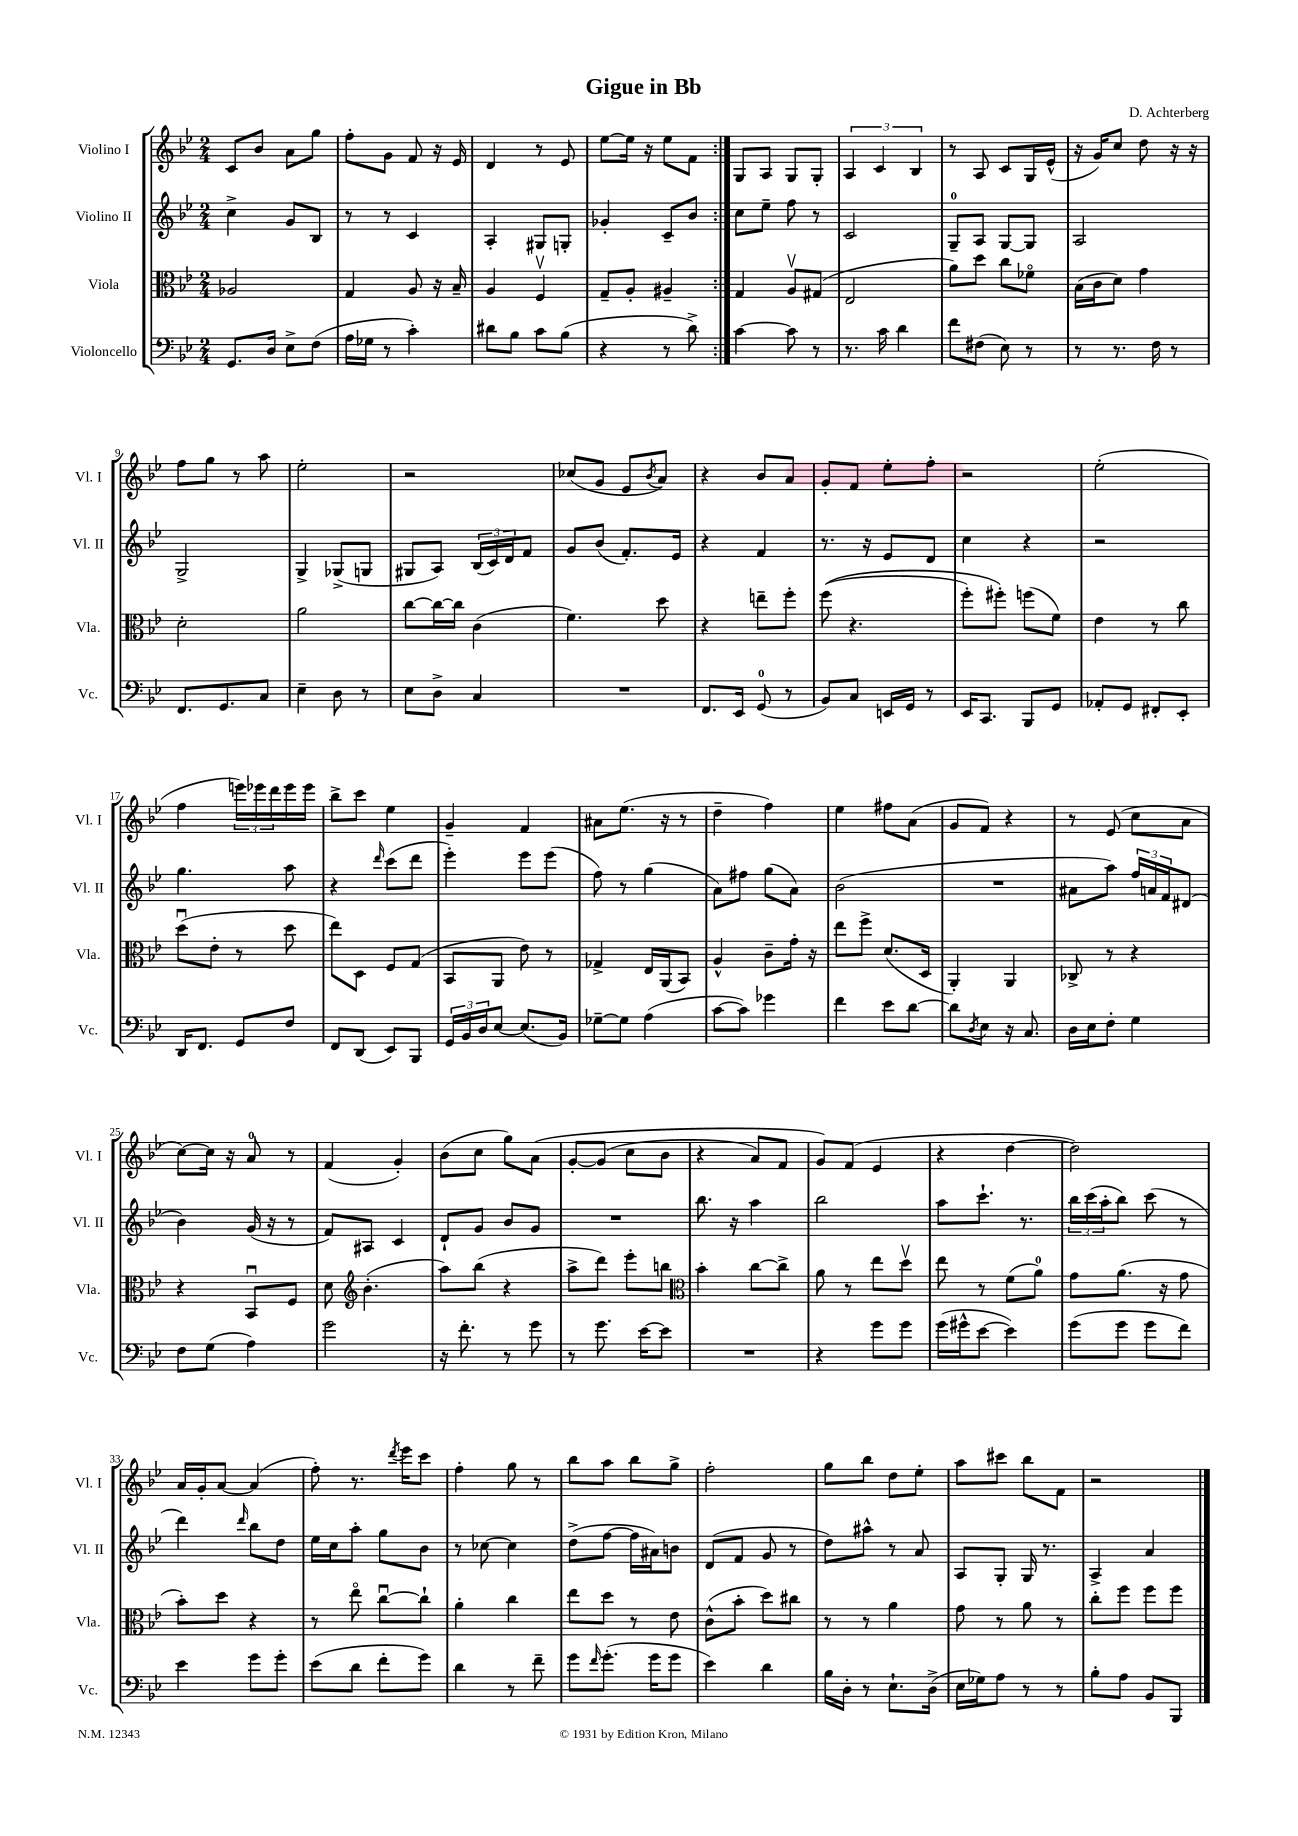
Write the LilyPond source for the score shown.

\header { title = "Gigue in Bb" composer = "D. Achterberg" }
<<
\new StaffGroup <<
\new Staff = "s0" \with { instrumentName = "Violino I" shortInstrumentName = "Vl. I" } {
    \clef treble \key bes \major \numericTimeSignature \time 2/4
    \repeat volta 2 { c'8 bes'8 a'8 g''8 |
    f''8-. g'8 f'8 r16 ees'16 |
    d'4 r8 ees'8 |
    ees''8~ ees''16 r16 ees''8 f'8 | }
    g8 a8 g8 g8-. |
    \tuplet 3/2 { a4 c'4 bes4 } |
    r8 a8 c'8 g16 ees'16-^( |
    r16 g'16) c''8 d''8 r16 r16 |
    f''8 g''8 r8 a''8 |
    ees''2-. |
    r2 |
    ces''8( g'8 ees'8 \acciaccatura { bes'8 } a'8) |
    r4 bes'8 a'8 |
    g'8-. f'8 ees''8-. f''8-. |
    r2 |
    ees''2-.( |
    f''4 \tuplet 3/2 { e'''16) ees'''16 d'''16 } ees'''16 ees'''16 |
    bes''8-> c'''8 ees''4 |
    g'4-- f'4 |
    ais'8 ees''8.( r16 r8 |
    d''4-- f''4) |
    ees''4 fis''8 a'8( |
    g'8 f'8) r4 |
    r8 ees'8( c''8 a'8 |
    c''8~) c''16 r16 a'8-0 r8 |
    f'4( g'4-.) |
    bes'8( c''8 g''8) a'8\( |
    g'8~-. g'8( c''8 bes'8 |
    r4 a'8) f'8 |
    g'8\) f'8( ees'4 |
    r4 d''4~ |
    d''2) |
    a'16 g'16-. a'8~ a'4( |
    f''8-.) r8. \acciaccatura { d'''8 } ees'''16 c'''8 |
    f''4-. g''8 r8 |
    bes''8 a''8 bes''8 g''8-> |
    f''2-. |
    g''8 bes''8 d''8 ees''8-. |
    a''8 cis'''8 bes''8 f'8 |
    r2 \bar "|." |
}
\new Staff = "s1" \with { instrumentName = "Violino II" shortInstrumentName = "Vl. II" } {
    \clef treble \key bes \major \numericTimeSignature \time 2/4
    \repeat volta 2 { c''4-> g'8 bes8 |
    r8 r8 c'4 |
    a4-. gis8 g8-. |
    ges'4-. c'8-- bes'8 | }
    c''8 ees''8-- f''8 r8 |
    c'2 |
    g8-0-- a8 g8~ g8 |
    a2 |
    g2-> |
    g4-> ges8->( g8 |
    gis8 a8) \tuplet 3/2 { bes16( c'16) d'16 } f'8 |
    g'8 bes'8( f'8.-.) ees'16 |
    r4 f'4 |
    r8. r16 ees'8 d'8 |
    c''4 r4 |
    r2 |
    g''4. a''8 |
    r4 \grace { d'''16 } c'''8( d'''8 |
    ees'''4-.) ees'''8 ees'''8( |
    f''8) r8 g''4( |
    a'8) fis''8 g''8( a'8) |
    bes'2( |
    R2 |
    ais'8 a''8) \tuplet 3/2 { f''16 a'16 f'16 } dis'8( |
    bes'4) g'16( r16 r8 |
    f'8) ais8 c'4 |
    d'8-! g'8 bes'8 g'8 |
    R2 |
    bes''8. r16 a''4 |
    bes''2 |
    a''8 c'''8.-! r8. |
    \tuplet 3/2 { bes''16 c'''16( a''16-. } bes''8) c'''8( r8 |
    d'''4) \grace { d'''16 } bes''8 d''8 |
    ees''16 c''16 a''8-. g''8 bes'8 |
    r8 ces''8~ ces''4 |
    d''8->( f''8~ f''16 ais'16) b'8 |
    d'8( f'8 g'8 r8 |
    d''8) ais''8-^ r8 a'8 |
    a8 g8-. g16 r8. |
    a4-> a'4 \bar "|." |
}
\new Staff = "s2" \with { instrumentName = "Viola" shortInstrumentName = "Vla." } {
    \clef alto \key bes \major \numericTimeSignature \time 2/4
    \repeat volta 2 { aes2 |
    g4 a8 r16 bes16-- |
    a4 f4\upbow |
    g8-- a8-. ais4-- | }
    g4 a8\upbow gis8( |
    ees2 |
    a'8) d''8 c''8 fes'8\flageolet |
    bes16( c'16 d'8) g'4 |
    d'2-. |
    a'2 |
    c''8~ c''16~ c''16 c'4( |
    f'4.) d''8 |
    r4 e''8-- f''8-. |
    f''8(\( r4. |
    f''8-.) fis''8-.\) f''8( f'8) |
    ees'4 r8 c''8 |
    d''8\downbow( ees'8-. r8 d''8 |
    ees''8) d8 f8 g8( |
    bes,8 a,8 ees'8) r8 |
    ges4-> ees16 a,16( bes,8) |
    a4-^ c'8-- g'16-. r16 |
    ees''8 f''8-> d'8.( d16 |
    a,4-.) a,4 |
    ces8-> r8 r4 |
    r4 bes,8\downbow f8 |
    d'8 \clef treble bes'4.-.( |
    a''8) bes''8( r4 |
    a''8-> d'''8) ees'''8-. b''8 |
    \clef alto bes'4-. c''8~ c''8-> |
    a'8 r8 ees''8 d''8\upbow |
    ees''8 r8 f'8( a'8-0) |
    g'8 a'8.( r16 g'8 |
    bes'8-.) d''8 r4 |
    r8 ees''8\flageolet c''8~\downbow c''8-! |
    a'4-. c''4 |
    ees''8 d''8 r8 ees'8 |
    c'8-^( bes'8-. d''8) cis''8 |
    r8 r8 a'4 |
    g'8 r8 a'8 r8 |
    c''8-. f''8 f''8 f''8 \bar "|." |
}
\new Staff = "s3" \with { instrumentName = "Violoncello" shortInstrumentName = "Vc." } {
    \clef bass \key bes \major \numericTimeSignature \time 2/4
    \repeat volta 2 { g,8. d16 ees8-> f8( |
    a16 ges16 r8 c'4-.) |
    dis'8 bes8 c'8 bes8( |
    r4 r8 d'8->) | }
    c'4~ c'8 r8 |
    r8. c'16 d'4 |
    f'8 fis8( ees8) r8 |
    r8 r8. f16 r8 |
    f,8. g,8. c8 |
    ees4-- d8 r8 |
    ees8 d8-> c4 |
    R2 |
    f,8. ees,16 g,8-0( r8 |
    bes,8) c8 e,16 g,16 r8 |
    ees,16 c,8. bes,,8 g,8 |
    aes,8-. g,8 fis,8-. ees,8-. |
    d,16 f,8. g,8 f8 |
    f,8 d,8( ees,8) bes,,8 |
    \tuplet 3/2 { g,16 bes,16 d16 } ees8~ ees8.( bes,16) |
    ges8~-- ges8 a4( |
    c'8~ c'8) ges'4 |
    f'4 ees'8 d'8~ |
    d'8 \acciaccatura { d8 } ees8 r16 c8. |
    d16 ees16 f8-. g4 |
    f8 g8( a4) |
    g'2 |
    r16 f'8.-. r8 g'8 |
    r8 g'8. ees'16~ ees'8 |
    R2 |
    r4 g'8 g'8 |
    g'16( gis'16-^ ees'8~ ees'4) |
    g'8( g'8 g'8 f'8) |
    ees'4 g'8 g'8-. |
    ees'8( d'8 f'8-. g'8) |
    d'4 r8 f'8-- |
    g'8 \grace { f'16 } g'8.-.( g'16 g'8 |
    ees'4) d'4 |
    bes16 d16-. r8 ees8.-! d16->( |
    ees16 ges16) a8 r8 r8 |
    bes8-. a8 bes,8 bes,,8 \bar "|." |
}
>>
>>
